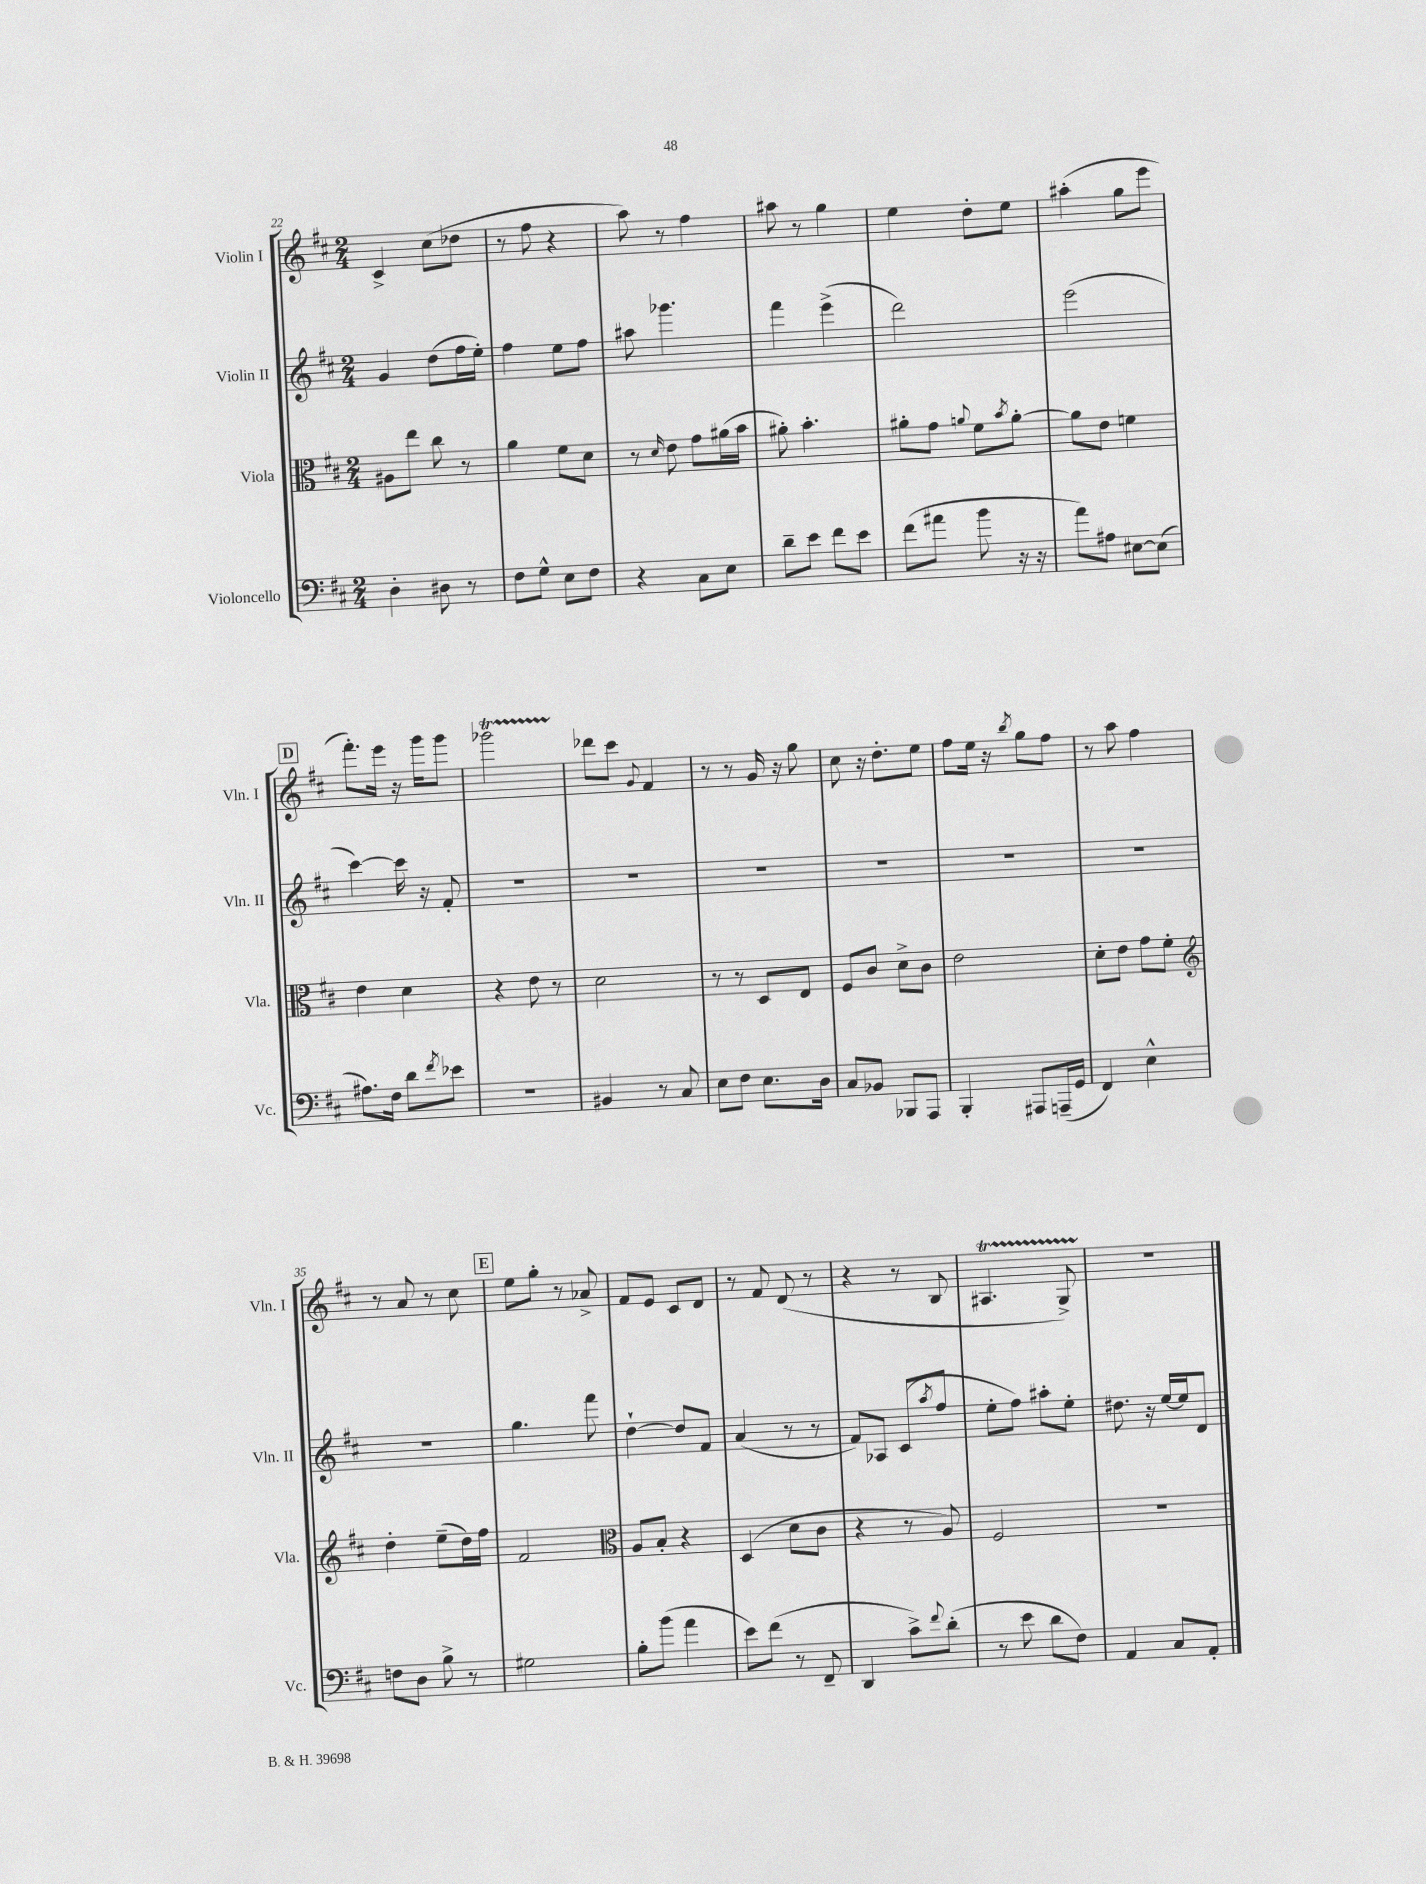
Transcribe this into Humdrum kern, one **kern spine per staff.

**kern	**kern	**kern	**kern
*staff4	*staff3	*staff2	*staff1
*clefF4	*clefC3	*clefG2	*clefG2
*k[f#c#]	*k[f#c#]	*k[f#c#]	*k[f#c#]
*M2/4	*M2/4	*M2/4	*M2/4
4D'\	8A#\L	4g/	4c#^/
.	8ee\J	.	.
8D#\	8cc#\	(8dd\L	(8cc#\L
8r	8r	16ff#\L	8dd-\J
.	.	16ee'\JJ)	.
=	=	=	=
8F#\L	4a\	4ff#\	8r
8G^^\J	.	.	8ff#\
8E\L	8f#\L	8ee\L	4r
8F#\J	8d\J	8ff#\J	.
=	=	=	=
4r	8r	8aa#\	8aa\)
.	16qqd/	.	.
.	8e\	4.ggg-\	8r
8C#\L	8g\L	.	4ff#\
8E\J	(16a#\L	.	.
.	16b\JJ	.	.
=	=	=	=
8d~\L	8a#'\)	4fff#\	8aa#\
8e\J	4.b'\	.	8r
8f#\L	.	(4eee^\	4gg\
8e\J	.	.	.
=	=	=	=
(8f#\L	8a#'\L	2ddd\)	4ee\
8a#\J	8g\J	.	.
.	8qqa/	.	.
8b\	8f#\L	.	8dd'\L
.	8qb/	.	.
16r	[8a'\J	.	8ee\J
16r	.	.	.
=	=	=	=
8a\L)	8a\]L	(2eee\	(4aa#'\
8A#\J	8e\J	.	.
[8E#\L	4f\	.	8gg\L
(8E#\]J	.	.	8eee\J
=	=	=	=
8.A#\L)	4e\	[4ccc#\)	8.fff#'\L)
16F#\Jk	.	.	16eee\Jk
8d\L	4d\	16ccc#\]	16r
.	.	16r	16ggg\LK
8qf#/	.	.	.
8e-\J	.	8f#'/	8ggg\J
=	=	=	=
2r	4r	2r	2ggg-\
.	8e\	.	.
.	8r	.	.
=	=	=	=
4BB#/	2d\	2r	8ddd-\L
.	.	.	8ccc#\J
.	.	.	8qqg/
8r	.	.	4f#/
8C#/	.	.	.
=	=	=	=
8E\L	8r	2r	8r
8F#\J	8r	.	8r
8.E\L	8D/L	.	16g/
.	.	.	16r
.	8E/J	.	8gg\
16D\Jk	.	.	.
=	=	=	=
8C#/L	8F#/L	2r	8cc#\
8BB-/J	8c#/J	.	16r
.	.	.	8.dd'\L
8BBB-/L	8d^\L	.	.
8AAA/J	8c#\J	.	8ee\J
=	=	=	=
4BBB'/	2e\	2r	8ff#\L
.	.	.	16ee\Jk
.	.	.	16r
.	.	.	8qbb/
8AAA#/L	.	.	8gg\L
(16AAA~/L	.	.	8ff#\J
16GG/JJ	.	.	.
=	=	=	=
4FF#/)	8d'\L	2r	8r
.	8e\J	.	8aa\
4E^^\	8g\L	.	4ff#\
.	8f#'\J	.	.
=	=	=	=
*	*clefG2	*	*
8F\L	4dd'\	2r	8r
8D\J	.	.	8a/
8B^\	(8ee~\L	.	8r
8r	16dd\L)	.	8cc#\
.	16ff#\JJ	.	.
=	=	=	=
2G#\	2f#/	4.gg\	8ee\L
.	.	.	8gg'\J
.	.	.	8r
.	.	8fff#\	8a-^/
=	=	=	=
*	*clefC3	*	*
8B'\L	8A/L	[4dd`\	8f#/L
(8b\J	8B'/J	.	8e/J
4a\	4r	8dd/]L	8c#/L
.	.	8f#/J	8d/J
=	=	=	=
8e\L)	(4D/	(4a/	8r
(8f#\J	.	.	8f#/
8r	8d\L	8r	(8d/
8FF#~/	8c#\J	8r	8r
=	=	=	=
4DD/	4r	8f#/L)	4r
.	.	8A-/J	.
8c#^\L)	8r	(8c#/L	8r
8qqf#/	.	8qaa/	.
(8d'\J	8A/)	8ff#/J	8B/
=	=	=	=
8r	2F#/	8ee'\L	4.A#/
8e\	.	8ff#\J)	.
8d\L	.	8aa#'\L	.
8F#\J)	.	8ee'\J	8G^/)
=	=	=	=
4AA/	2r	8.dd#\	2r
.	.	16r	.
8C#/L	.	[16ee/LL	.
.	.	16ee/]J	.
8AA'/J	.	8d/J	.
==	==	==	==
*-	*-	*-	*-
